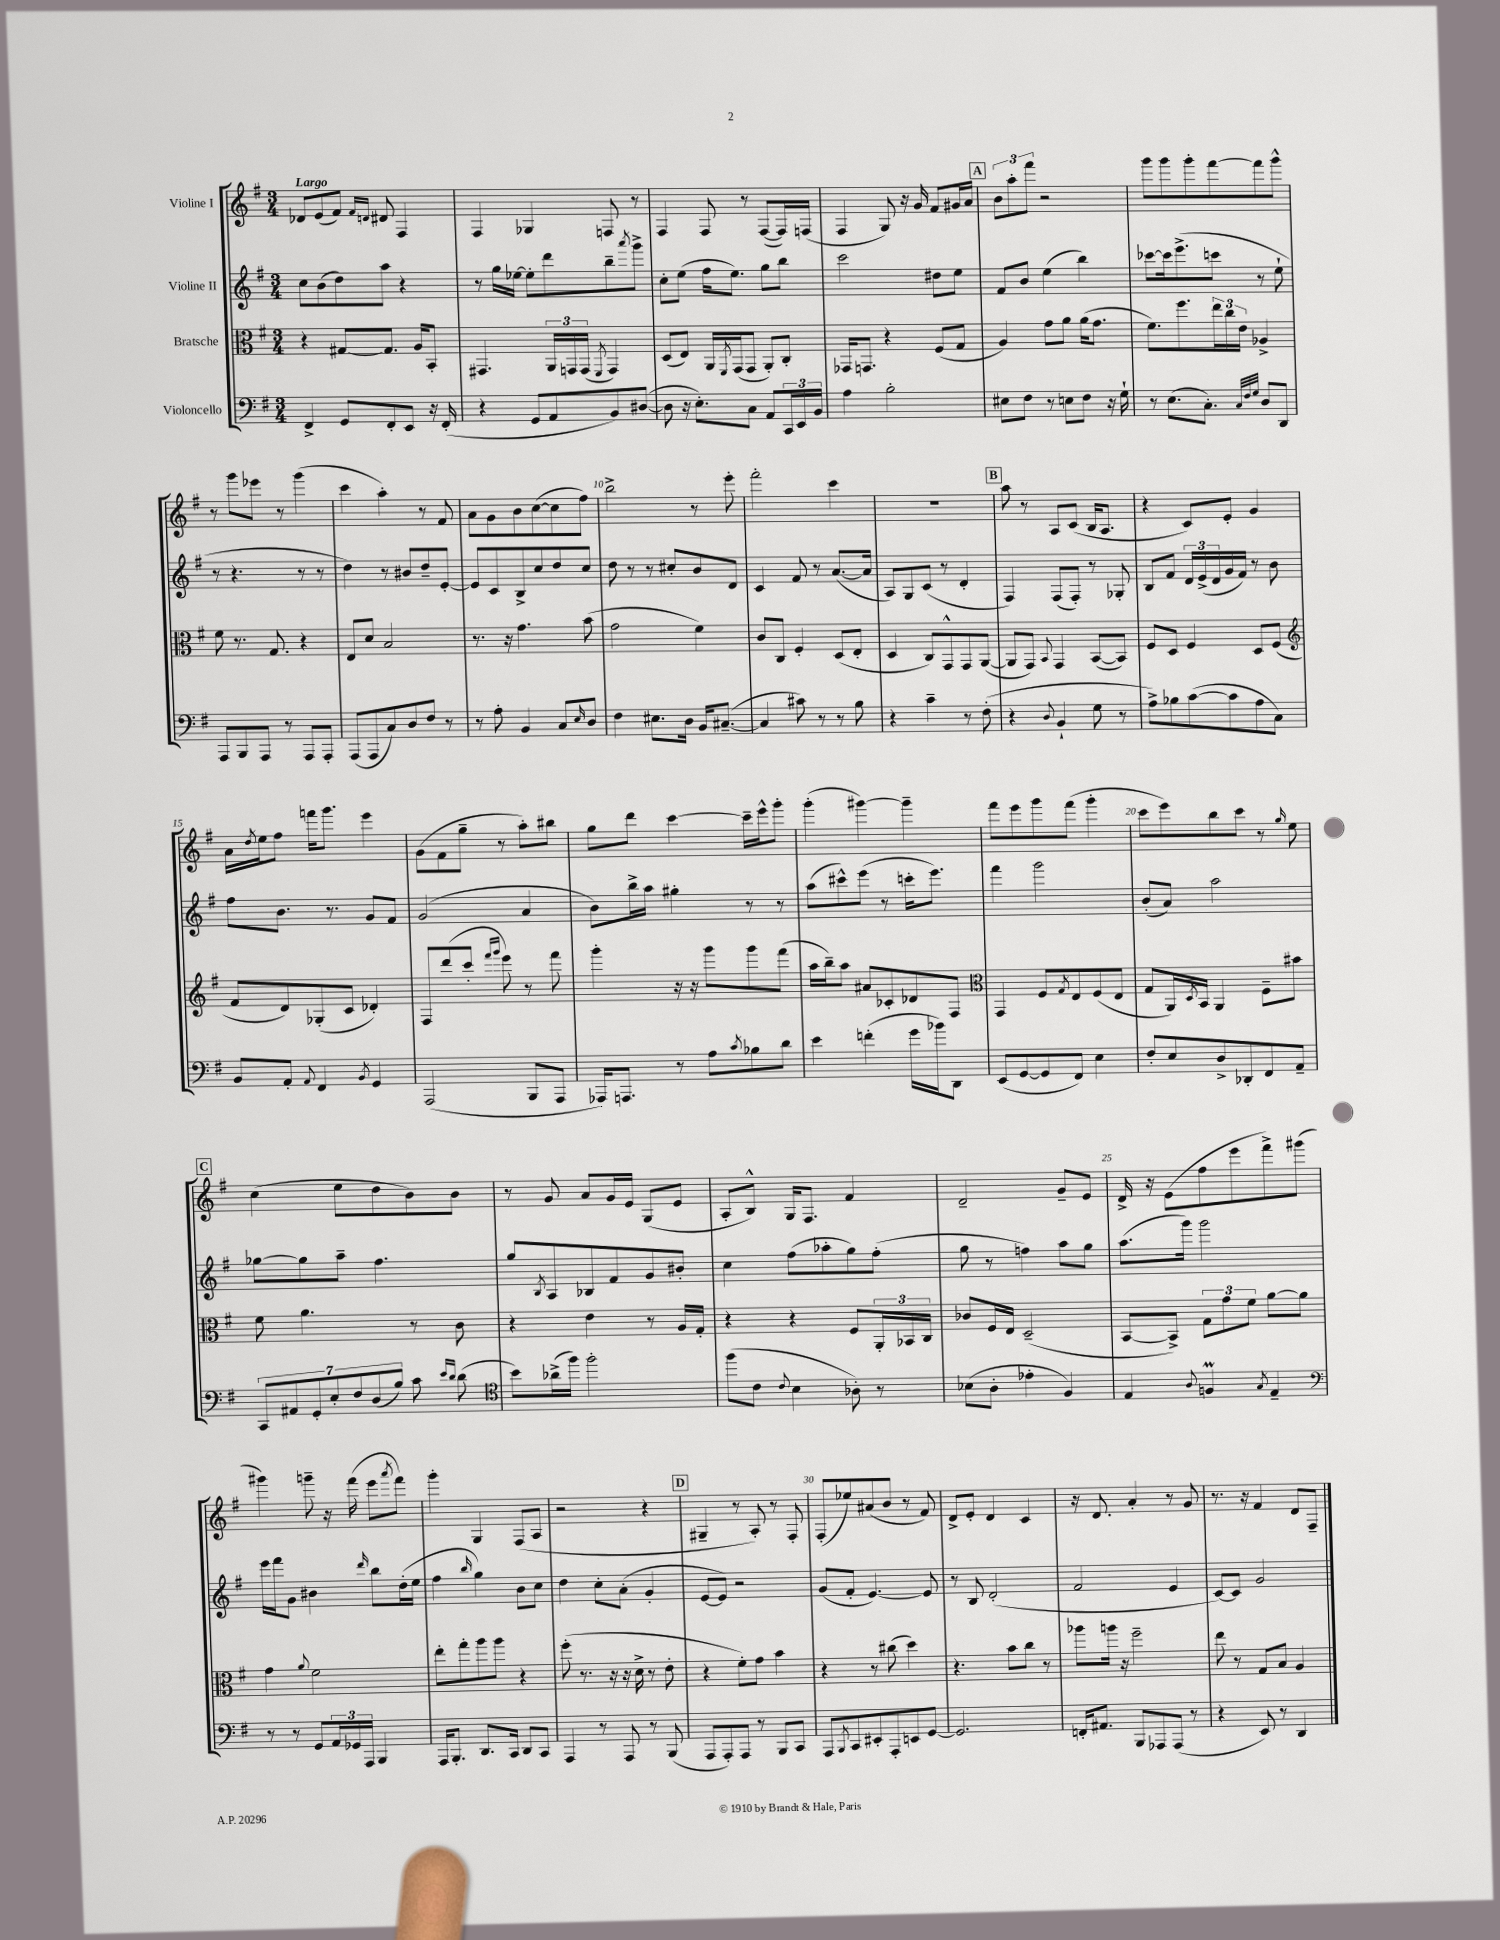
<<
\new StaffGroup <<
\new Staff = "s0" \with { instrumentName = "Violine I" } {
    \clef treble \key g \major \numericTimeSignature \time 3/4 \tempo "Largo"
    des'8 e'8( fis'8) \grace { fis'16 d'16 } dis'8 fis4 |
    fis4 ges4 f8 r8 |
    fis4 fis8 r8 fis8~( fis16) f16( |
    fis4 g8) r16 g'16 fis'8 gis'16 a'16 |
    \mark \markup { \box "A" } \tuplet 3/2 { b'8 a''8-. fis'''8 } r2 |
    g'''8 g'''8 g'''8-. fis'''8~ fis'''8 g'''8-^ |
    r8 g'''8 ees'''8 r8 g'''4( |
    c'''4 a''4-.) r8 fis'8 |
    a'8 g'8 b'8 c''8~( c''8 fis''8) |
    b''2-> r8 e'''8-. |
    fis'''2-. c'''4 |
    R2. |
    \mark \markup { \box "B" } a''8 r8 a8 c'8( b16 a8. |
    r4 c'8) e'8-. g'4 |
    a'16 \acciaccatura { d''8 } e''16 fis''8 f'''16 g'''8. e'''4 |
    g'8( fis'8 g''8-- r8 a''8-.) bis''8 |
    g''8 d'''8 c'''4~ c'''16-- e'''16-^ g'''8-. |
    g'''4-.( gis'''4~) gis'''4-- |
    fis'''8 e'''8 g'''8 fis'''8( g'''4-. |
    c'''8 e'''8) b''8 c'''8 r8 \grace { g''16 } e''8 |
    \mark \markup { \box "C" } c''4( e''8 d''8 b'8) b'8 |
    r8 g'8 a'8 g'16 e'16 g8( e'8 |
    a8-. b8-^) g16 fis8. fis'4 |
    d'2-- g'8-- e'8 |
    d'16-> r16 e'8( fis''8 e'''8 fis'''8->) gis'''8( |
    gis'''4) g'''8-- r16 fis'''16( e'''8 \acciaccatura { a'''8 } fis'''8) |
    g'''4-. g4 fis8( a8 |
    r2 r4 |
    \mark \markup { \box "D" } gis4-- r8 a8-.) r8 fis8-. |
    fis8-.( ees''8) ais'8( b'8 r8 fis'8) |
    d'8-> e'8-. d'4 c'4 |
    r16 d'8. a'4-. r8 g'8 |
    r8. r16 fis'4 d'8 fis8-- \bar "|." |
}
\new Staff = "s1" \with { instrumentName = "Violine II" } {
    \clef treble \key g \major \numericTimeSignature \time 3/4
    c''8 b'8( d''8) a''8 r4 |
    r8 g''16 ees''16~ ees''8-. d'''8 b''8-- \acciaccatura { a'''8 } g'''8-> |
    c''8-. e''8( fis''16 e''8.) g''8 b''8 |
    c'''2 dis''8 e''8 |
    \mark \markup { \box "A" } fis'8 b'8 e''4( b''4) |
    ces'''8~ ces'''16 e'''8.->( c'''8 r8 e''8-! |
    r8 r4. r8 r8 |
    d''4) r8 bis'8 d''8-- e'8~-. |
    e'8 c'8 b8-> c''8 d''8 c''8 |
    d''8 r8 r8 cis''8-. b'8 d'8 |
    c'4 fis'8 r8 a'8.~( a'16 |
    a8) g8 c'8( r8 d'4-. |
    \mark \markup { \box "B" } fis4) fis8( fis8-.) r8 ges8-. |
    b8 fis'8 \tuplet 3/2 { d'16 e'16->( d'16 } g'16 fis'16) r8 b'8 |
    fis''8 b'8. r8. g'8 fis'8 |
    g'2( a'4 |
    b'8) b''16-> a''16 gis''4-. r8 r8 |
    a''8( cis'''8-^) e'''8( r8 c'''16-. e'''8.) |
    fis'''4 g'''2 |
    b'8-.( a'8) a''2 |
    \mark \markup { \box "C" } ges''8~ ges''8 a''8-- fis''4. |
    g''8 \acciaccatura { b8 } a8 bes8 fis'8 g'8 bis'8-. |
    c''4 fis''8( aes''8-. g''8) fis''8-.( |
    g''8 r8 f''4) a''8 g''8 |
    a''8.( g'''16) g'''2 |
    e'''16 fis'''16 g'8 bis'4 \grace { d'''16 } b''8 d''16-.( e''16 |
    fis''4 \grace { b''16 } g''4) b'8 c''8 |
    d''4 c''8-. a'8-.( g'4-. |
    \mark \markup { \box "D" } e'8~ e'8) r2 |
    g'8( fis'8-. e'4.~) e'8 |
    r8 b8 d'2-.( |
    fis'2 e'4 |
    c'8~) c'8 g'2 \bar "|." |
}
\new Staff = "s2" \with { instrumentName = "Bratsche" } {
    \clef alto \key g \major \numericTimeSignature \time 3/4
    r4 gis8~ gis8. a16 b,8-. |
    gis,4. \tuplet 3/2 { a,16 g,16 g,16( } \acciaccatura { fis,8 } g,4) |
    d8( e8) a,16 \acciaccatura { fis,8 } g,16( g,8 a,8-.) c8-. |
    ges,16 g,8. r4 fis8( g8 |
    \mark \markup { \box "A" } a4) g'8 a'8 a'16( g'8. |
    fis'8.) fis''8. \tuplet 3/2 { e''16 c''16 e'16 } aes4-> |
    fis'8 r8. g8. r4 |
    e8 d'8 b2 |
    r8. r16 g'4. b'8( |
    g'2 fis'4) |
    c'8 c8 fis4-. d8( e8-. |
    d4 c8) g,8-^ g,8 a,8~( |
    \mark \markup { \box "B" } a,8 g,8) \appoggiatura { b,8 } g,4 b,8~( b,8) |
    fis8 d8 fis4 d8 fis8( |
    \clef treble fis'8 d'8) ges8-.( c'8 des'4-.) |
    fis8 d'''8( c'''8-. \grace { fis'''16 g'''16 } e'''8) r8 fis'''8 |
    g'''4-. r16 r16 g'''8 g'''8 fis'''8( |
    a''16 b''16--) a''8 ais'8 ces'8-. des'8 fis8 |
    \clef alto g,4 fis8 \acciaccatura { g8 } e8 fis8( e8 |
    g8 a,16) \acciaccatura { d8 } b,16 a,4 fis8-- bis'8 |
    \mark \markup { \box "C" } fis'8 a'4. r8 c'8 |
    r4 e'4 r8 a16 g16-. |
    r4 r4 fis8 \tuplet 3/2 { a,16-. bes,16 c16 } |
    ces'8 fis16 e16 d2--( |
    b,8~ b,8->) \tuplet 3/2 { g8 g'8 fis'8 } a'8~ a'8 |
    g'4 \appoggiatura { a'8 } fis'2 |
    e''8-. g''8-. a''8 a''8 r4 |
    fis''8-.( r8. r16 r16 d'16-> r8 e'8-. |
    \mark \markup { \box "D" } r4 fis'8-.) g'8 b'4 |
    r4 r8 cis''8( d''4) |
    r4. b'8 c''8 r8 |
    aes''8 a''16 r16 fis''2-- |
    e''8 r8 g8 b8 a4 \bar "|." |
}
\new Staff = "s3" \with { instrumentName = "Violoncello" } {
    \clef bass \key g \major \numericTimeSignature \time 3/4
    fis,4-> g,8 fis,8-. e,8 r16 fis,16-.( |
    r4 g,8 a,8 b,8) dis8~( |
    dis8 r16 e8.-.) c8 a,8 \tuplet 3/2 { c,16 e,16 b,16 } |
    a4 b2-. |
    \mark \markup { \box "A" } eis8 fis8 r8 e8 fis8 r16 g16-! |
    r8 e8.( c8.-.) \grace { c32 fis32 g32 } d8 d,8 |
    a,,8 b,,8 a,,8 r8 a,,8 a,,8-. |
    a,,8( a,,8 c8) d8 fis8 r8 |
    r8 a8-. b,4 c8 \grace { e16 } d8 |
    fis4 eis8. d16 b,16 cis8.~--( |
    cis4 cis'8) r8 r8 b8 |
    r4 c'4-- r8 fis8-.( |
    \mark \markup { \box "B" } r4 \appoggiatura { d8 } b,4-! g8 r8 |
    a8->) bes8 c'8~( c'8 a8 c8) |
    b,8 a,8-. \appoggiatura { a,8 } fis,4 \acciaccatura { b,8 } g,4 |
    a,,2( b,,8 a,,8 |
    aes,,16) a,,8. r8 a8 \acciaccatura { c'8 } bes8 d'8 |
    e'4 f'4-.( g'16 bes'16) d,8 |
    e,8( g,8~ g,8 fis,8) e4 |
    fis8-. e8 d8-> des,8-. fis,8 a,8-- |
    \mark \markup { \box "C" } \tuplet 7/4 { c,8 ais,8 g,8-. e8-. fis8 d8( b8) } c'8 \grace { e'16 d'16 } d'8( |
    \clef tenor b'8) aes'16->( fis''16) fis''2-. |
    fis''8( c'8 \appoggiatura { c'8 } b4 aes8-.) r8 |
    bes8( a8-. ees'4-. fis4) |
    e4 \appoggiatura { a8 } f4\prall \acciaccatura { g8 } e4-- |
    \clef bass r8 r8 g,8 \tuplet 3/2 { a,16 ges,16 a,,16 } b,,4 |
    a,,16 b,,8.-. d,8. c,16 d,8 c,8 |
    a,,4 r8 a,,8 r8 b,,8( |
    \mark \markup { \box "D" } a,,8 a,,8-.) a,,8 r8 b,,8 c,8 |
    a,,8 \acciaccatura { b,,8 } c,8 eis,8-. a,,8-. e,8 g,8~ |
    g,2. |
    f,16-. ais,8. b,,8 aes,,8 aes,,8( r8 |
    r4 e,8) r8 d,4 \bar "|." |
}
>>
>>
\layout { \context { \Score \override BarNumber.break-visibility = ##(#f #t #t) barNumberVisibility = #(every-nth-bar-number-visible 5) } }
